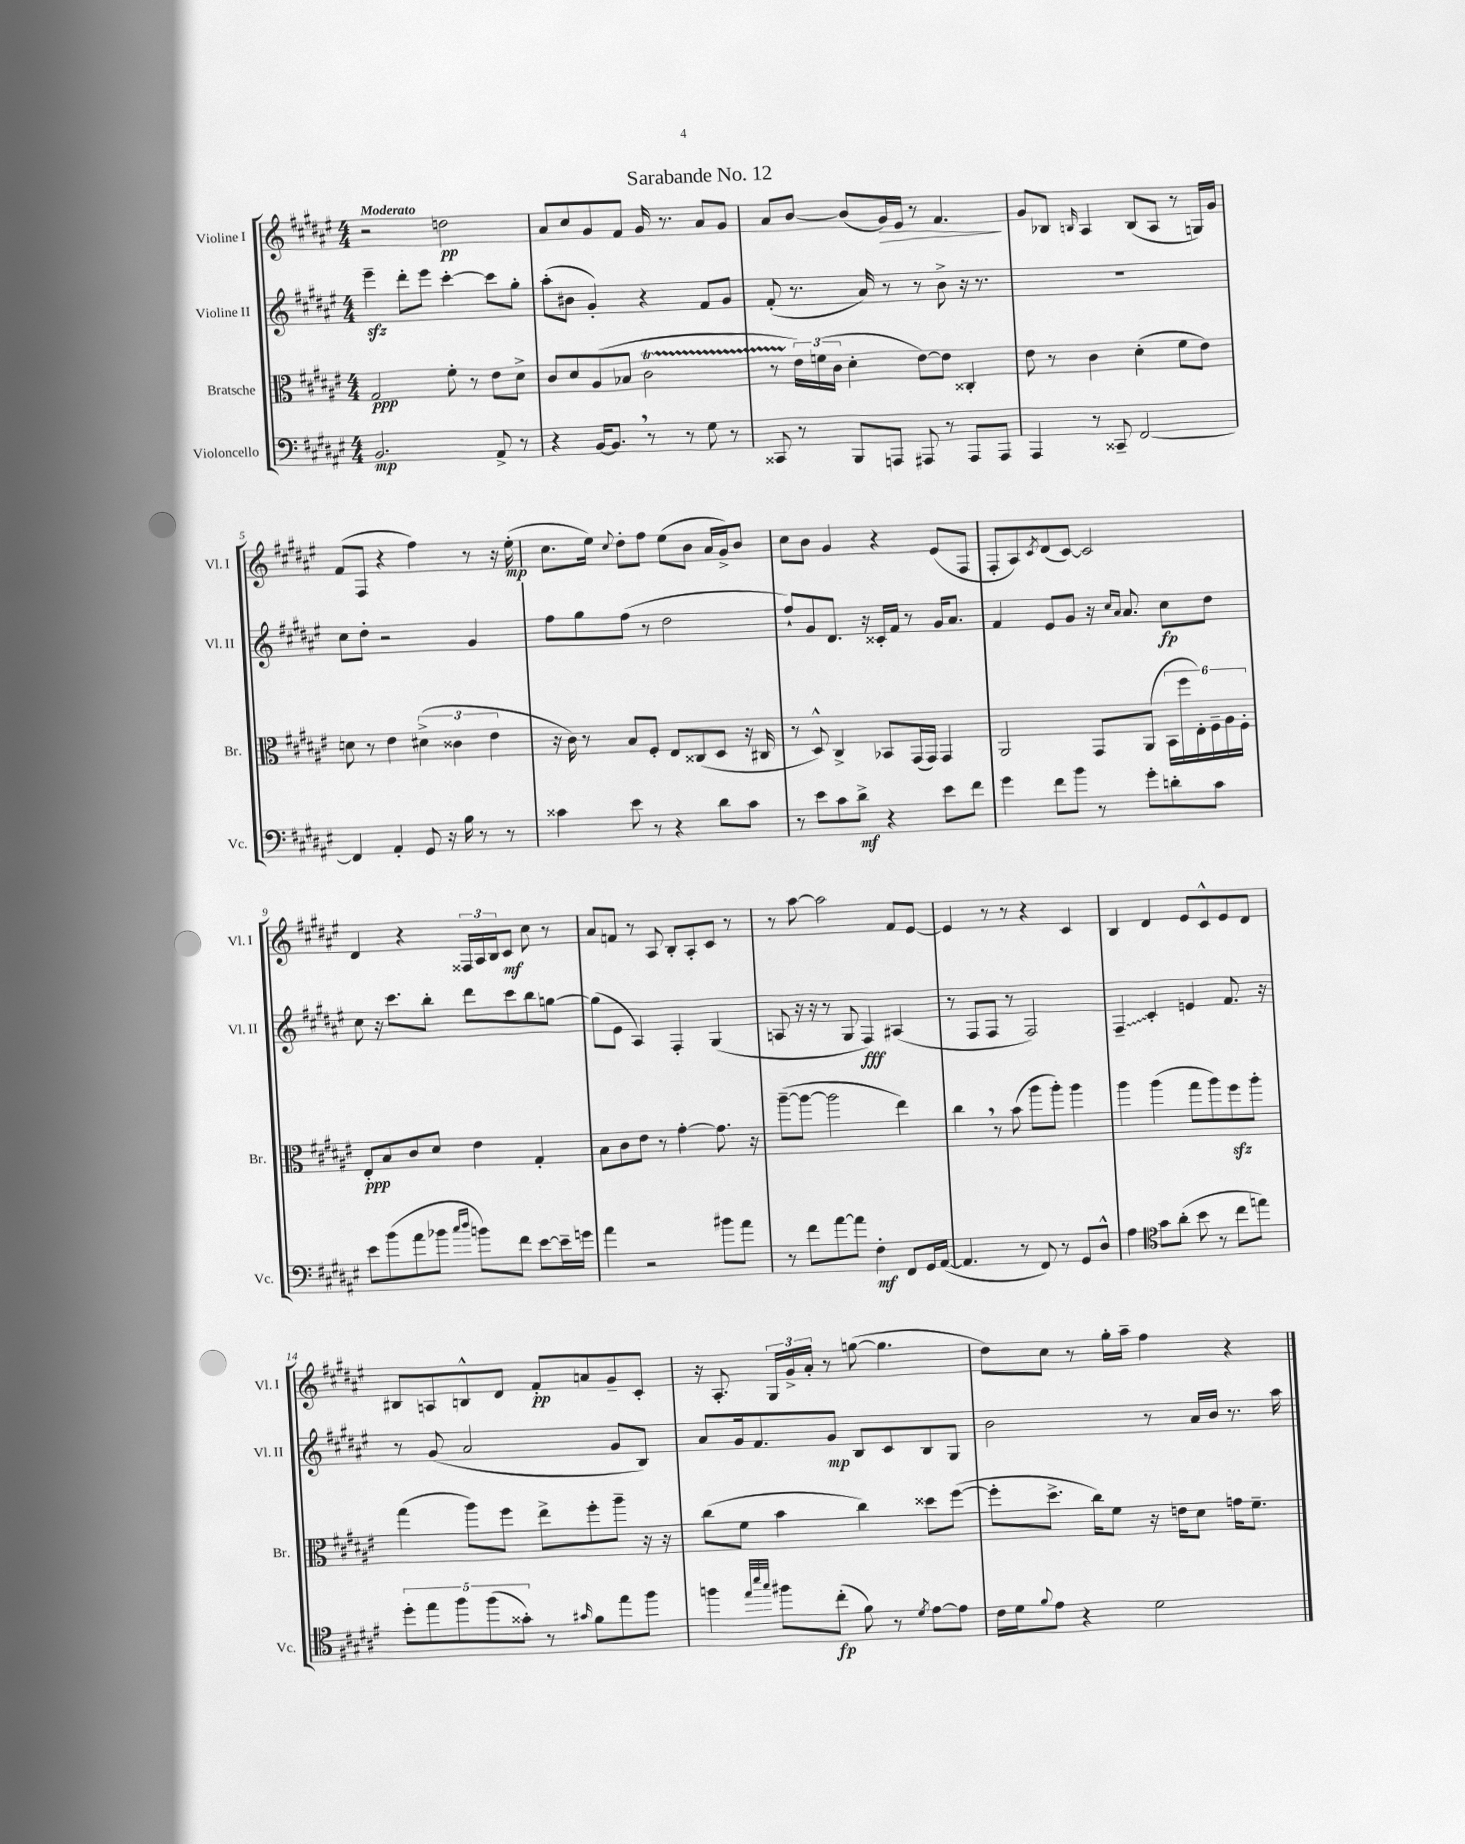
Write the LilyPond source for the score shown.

\header { title = "Sarabande No. 12" }
<<
\new StaffGroup <<
\new Staff = "s0" \with { instrumentName = "Violine I" shortInstrumentName = "Vl. I" } {
    \clef treble \key fis \major \numericTimeSignature \time 4/4 \tempo "Moderato"
    r2 d''2\pp |
    ais'8 cis''8 gis'8 fis'8 gis'16 r8. ais'8 gis'8 |
    ais'8 b'8~ b'8( gis'16\>) eis'16 r8 fis'4.\! |
    gis'8 bes8 \grace { b16 } ais4 b8( ais8 r8 g16) gis'16 |
    fis'8( fis8 r4 fis''4) r8 r16 eis''16-.\mp( |
    cis''8. eis''16) \appoggiatura { cis''8 } dis''8-. fis''8 eis''8( b'8 ais'16 gis'16->) b'8 |
    cis''8 b'8 gis'4 r4 eis'8( fis8 |
    fis8-. ais8) \acciaccatura { cis'8 } dis'8( cis'8~) cis'2 |
    dis'4 r4 \tuplet 3/2 { fisis16 ais16 b16 } cis'8\mf cis''8 r8 |
    ais'8 f'8 r8 ais8 b8-. ais8-. cis'8 r8 |
    r8 ais''8~ ais''2 fis'8 eis'8~ |
    eis'4 r8 r8 r4 cis'4 |
    b4 dis'4 eis'8 cis'8-^ eis'8 dis'8 |
    bis8 a8 b8-^ dis'8 fis'8-.\pp a'8 gis'8-- cis'8-. |
    r16 ais8.-. \tuplet 3/2 { gis16 gis'16-> ais'16-. } r8 g''8~( g''4. |
    dis''8) cis''8 r8 gis''16-. ais''16-- fis''4 r4 \bar "|." |
}
\new Staff = "s1" \with { instrumentName = "Violine II" shortInstrumentName = "Vl. II" } {
    \clef treble \key fis \major \numericTimeSignature \time 4/4
    eis'''4--\sfz dis'''8-. eis'''8 cis'''4~-. cis'''8 gis''8-. |
    ais''8-.( bis'8 gis'4-.) r4 fis'8 gis'8 |
    fis'8-.( r8. ais'16) r8 r8 b'8-> r16 r8. |
    R1 |
    cis''8 dis''8-. r2 gis'4 |
    fis''8 gis''8 fis''8( r8 dis''2 |
    fis''8-!) gis'8 dis'8. r16 cisis'16-. fis'16 r8 gis'16 ais'8. |
    fis'4 eis'8 gis'8 r16 \grace { cis''16 ais'16 } ais'8. cis''8\fp dis''8 |
    cis''8 r16 cis'''8. b''8-. dis'''8 cis'''8 b''8 g''8~ |
    g''8( eis'8 ais4) fis4-. gis4( |
    a8 r16 r16 r8 gis8 fis4\fff) ais4( |
    r8 fis8 fis8 r8 fis2) |
    \once \override Glissando.style = #'zigzag fis4--\glissando cis'4-. e'4 fis'8. r16 |
    r8 gis'8( ais'2 gis'8 b8) |
    ais'8 gis'16 fis'8. gis'8\mp b8 cis'8 b8 gis8 |
    b'2 r8 ais'16 b'16 r8. ais''16 \bar "|." |
}
\new Staff = "s2" \with { instrumentName = "Bratsche" shortInstrumentName = "Br." } {
    \clef alto \key fis \major \numericTimeSignature \time 4/4
    gis2\ppp fis'8-. r8 eis'8 dis'8-> |
    cis'8 dis'8 ais8( bes8 cis'2\startTrillSpan |
    r8 \tuplet 3/2 { eis'16\stopTrillSpan) f'16( cis'16 } dis'4-. eis'8~) eis'8 cisis4-. |
    eis'8 r8 cis'4 dis'4-.( fis'8 eis'8) |
    d'8 r8 eis'4 \tuplet 3/2 { dis'4->( cisis'4 eis'4 } |
    r16 cis'16) r8 b8 fis8-. eis8 cisis8( dis8 r16 cis16 |
    r8 dis8-^) cis4-> bes,8 gis,16( gis,16) gis,4 |
    ais,2 gis,8 ais,8( \tuplet 6/4 { b,16 fis''16 eis16-.) fis16-- ais16 fis16-. } |
    eis8-.\ppp b8 cis'8 dis'8 eis'4 gis4-. |
    b8 cis'8 eis'8 r8 gis'4~-. gis'8. r16 |
    ais''8~--( ais''8~ ais''2 eis''4) |
    cis''4 \breathe r8 b'8( ais''8 ais''8-.) ais''4 |
    ais''4 ais''4( gis''8 ais''8) fis''8\sfz ais''8-. |
    gis''4( ais''8) fis''8 eis''8-> fis''8-. ais''8-- r16 r16 |
    cis''8( fis'8 b'4 cis''4) disis''8 fis''8~( |
    fis''8-. dis''8.-> cis''16) fis'8 r16 e'16 dis'8 g'16 fis'8.-- \bar "|." |
}
\new Staff = "s3" \with { instrumentName = "Violoncello" shortInstrumentName = "Vc." } {
    \clef bass \key fis \major \numericTimeSignature \time 4/4
    b,2.\mp ais,8-> r8 |
    r4 b,16~ b,8. \breathe r8 r8 gis8 r8 |
    cisis,8 r8 b,,8 a,,8 ais,,8 r8 ais,,8 ais,,8 |
    ais,,4 r8 cisis,8-- fis,2~ |
    fis,4 ais,4-. gis,8 r16 b16 r8 r8 |
    cisis'4 eis'8 r8 r4 dis'8 cisis'8 |
    r8 eis'8 cis'8 dis'8->\mf r4 eis'8 fis'8 |
    gis'4 fis'8 b'8 r8 gis'8-. d'8-. cis'8 |
    eis'8 b'8( ais'8 bes'8 \grace { cis''16 dis''16 } b'8) fis'8 eis'8~ eis'16-- g'16 |
    ais'4 r2 bis'8 ais'8 |
    r8 fis'8 ais'8~ ais'8 fis4-.\mf fis,8 gis,16 ais,16~( |
    ais,4. r8 fis,8) r8 gis,8 dis8-^ |
    ais4 \clef tenor gis'8 ais'8-.( b'8 r8 cis''8 e''8) |
    \tuplet 5/4 { dis''8-. eis''8 fis''8 fis''8( gisis'8-.) } r8 \grace { gis'16 } fis'8 eis''8 fis''8 |
    f''4 \grace { eis''32 b''32 gis''32 } fis''8 cis''8-.\fp( fis'8) r8 \acciaccatura { dis'8 } eis'8~ eis'8 |
    cis'16 dis'16 \appoggiatura { fis'8 } eis'8 r4 dis'2 \bar "|." |
}
>>
>>
